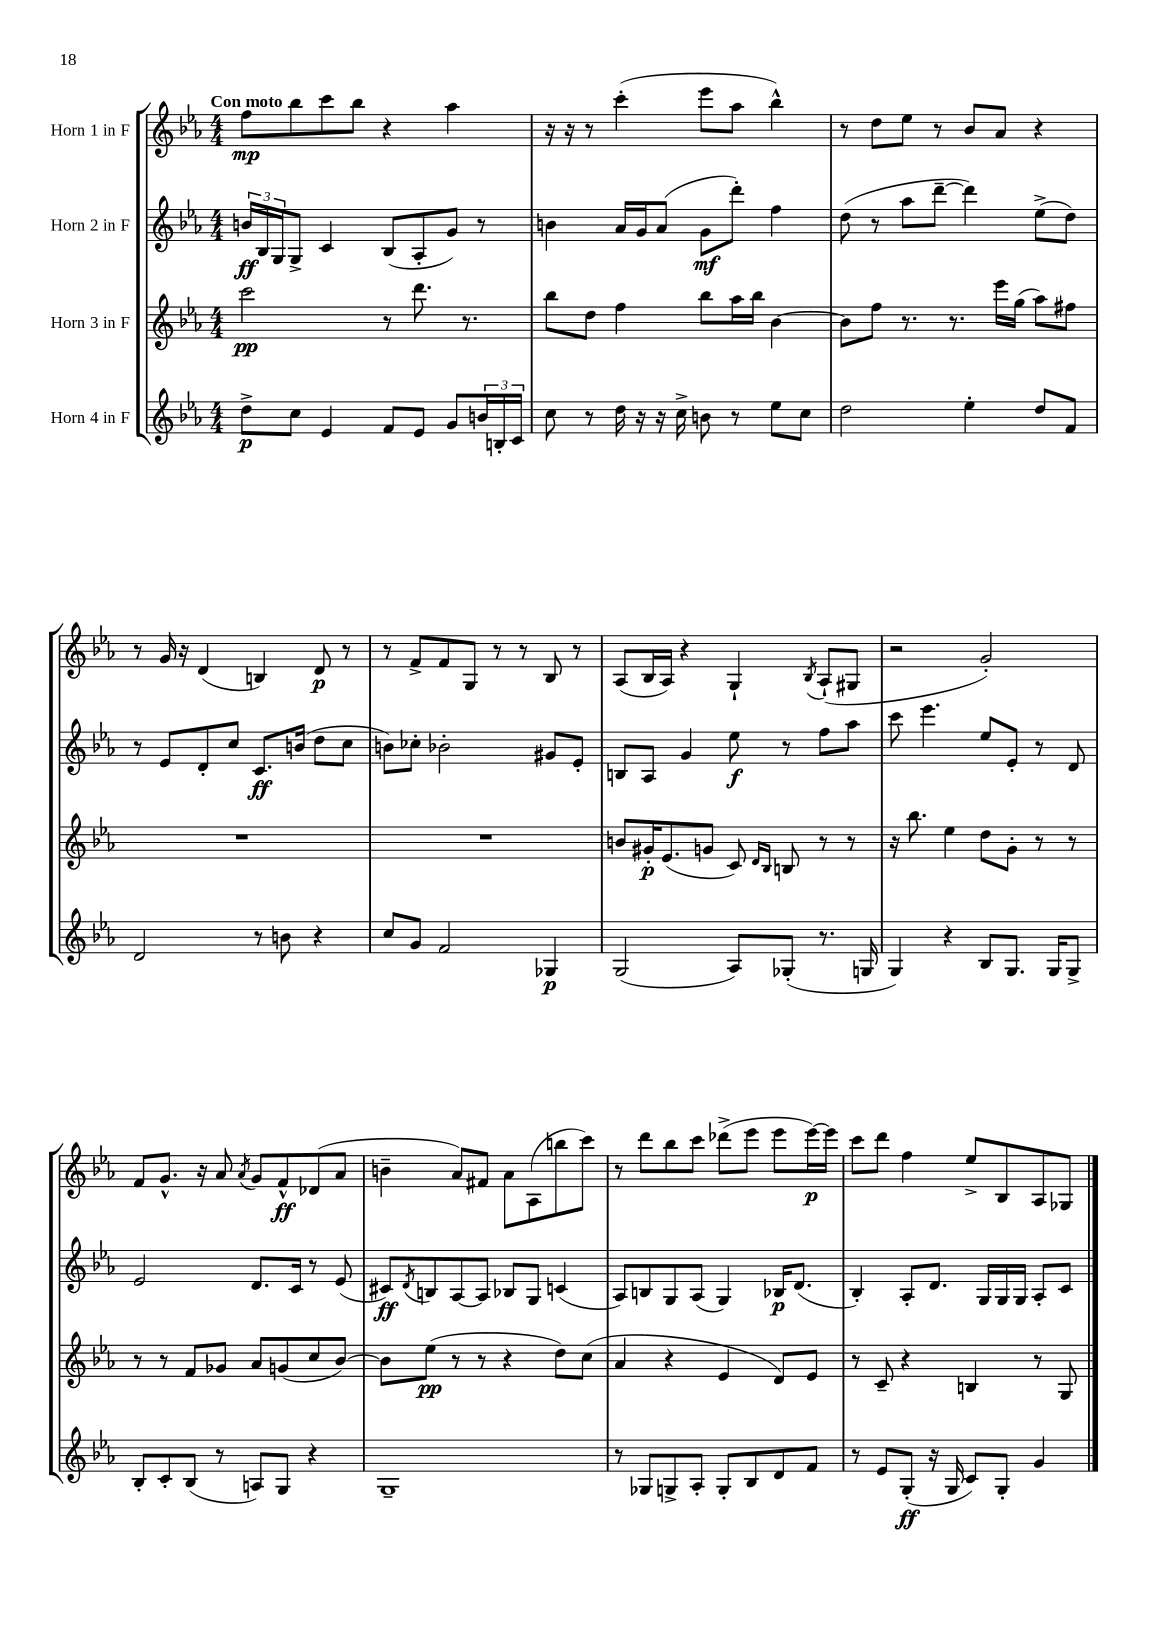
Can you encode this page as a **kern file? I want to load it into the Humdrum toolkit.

**kern	**dynam	**kern	**dynam	**kern	**dynam	**kern	**dynam
*part4	*part4	*part3	*part3	*part2	*part2	*part1	*part1
*staff4	*staff4	*staff3	*staff3	*staff2	*staff2	*staff1	*staff1
*I"Horn 4 in F	*	*I"Horn 3 in F	*	*I"Horn 2 in F	*	*I"Horn 1 in F	*
*clefG2	*	*clefG2	*	*clefG2	*	*clefG2	*
*k[b-e-a-]	*	*k[b-e-a-]	*	*k[b-e-a-]	*	*k[b-e-a-]	*
*M4/4	*	*M4/4	*	*M4/4	*	*M4/4	*
=1	=1	=1	=1	=1	=1	=1	=1
!	!	!	!	!	!	!LO:TX:a:B:t=Con moto	!
8dd^\L	p	2ccc\	pp	24bn/LL	ff	8ff\L	mp
.	.	.	.	24B-/	.	.	.
.	.	.	.	24G/J	.	.	.
8cc\J	.	.	.	8G^/J	.	8bb-\	.
4e-/	.	.	.	4c/	.	8ccc\	.
.	.	.	.	.	.	8bb-\J	.
8f/L	.	8r	.	(8B-/L	.	4r	.
8e-/J	.	8.ddd\	.	8A-'/	.	.	.
8g/L	.	.	.	8g/J)	.	4aa-\	.
.	.	8.r	.	.	.	.	.
24bn/L	.	.	.	8r	.	.	.
24Bn'/	.	.	.	.	.	.	.
24c/JJ	.	.	.	.	.	.	.
=2	=2	=2	=2	=2	=2	=2	=2
8cc\	.	8bb-\L	.	4bn\	.	16r	.
.	.	.	.	.	.	16r	.
8r	.	8dd\J	.	.	.	8r	.
16dd\	.	4ff\	.	16a-/LL	.	(4ccc'\	.
16r	.	.	.	16g/J	.	.	.
16r	.	.	.	(8a-/J	.	.	.
16cc^\	.	.	.	.	.	.	.
8bn\	.	8bb-\L	.	8g\L	mf	8eee-\L	.
8r	.	16aa-\L	.	8ddd'\J)	.	8aa-\J	.
.	.	16bb-\JJ	.	.	.	.	.
8ee-\L	.	[4b-\	.	4ff\	.	4bb-^^\)	.
8cc\J	.	.	.	.	.	.	.
=3	=3	=3	=3	=3	=3	=3	=3
2dd\	.	8b-\L]	.	(8dd\	.	8r	.
.	.	8ff\J	.	8r	.	8dd\L	.
.	.	8.r	.	8aa-\L	.	8ee-\J	.
.	.	.	.	[8ddd~\J	.	8r	.
.	.	8.r	.	.	.	.	.
4ee-'\	.	.	.	4ddd\])	.	8b-/L	.
.	.	16eee-\LL	.	.	.	8a-/J	.
.	.	(16gg\JJ	.	.	.	.	.
8dd/L	.	8aa-\L)	.	(8ee-^\L	.	4r	.
8f/J	.	8ff#X\J	.	8dd\J)	.	.	.
!!LO:LB:g=z
=4	=4	=4	=4	=4	=4	=4	=4
2d/	.	1r	.	8r	.	8r	.
.	.	.	.	8e-/L	.	16g/	.
.	.	.	.	.	.	16r	.
.	.	.	.	8d'/	.	(4d/	.
.	.	.	.	8cc/J	.	.	.
8r	.	.	.	8.c/L	ff	4Bn/)	.
8bn\	.	.	.	.	.	.	.
.	.	.	.	(16bn/Jk	.	.	.
4r	.	.	.	8dd\L	.	8d/	p
.	.	.	.	8cc\J	.	8r	.
=5	=5	=5	=5	=5	=5	=5	=5
8cc/L	.	1r	.	8bn\L)	.	8r	.
8g/J	.	.	.	8cc-X'\J	.	8f^/L	.
2f/	.	.	.	2b-X'\	.	8f/	.
.	.	.	.	.	.	8G/J	.
.	.	.	.	.	.	8r	.
.	.	.	.	.	.	8r	.
4G-X/	p	.	.	8g#X/L	.	8B-/	.
.	.	.	.	8e-'/J	.	8r	.
=6	=6	=6	=6	=6	=6	=6	=6
(2G/	.	8bn/L	.	8Bn/L	.	(8A-/L	.
.	.	16g#X'/K	p	8A-/J	.	16B-/L	.
.	.	(8.e-/	.	.	.	16A-/JJ)	.
.	.	.	.	4g/	.	4r	.
.	.	8gn/J	.	.	.	.	.
8A-/L)	.	8c/)	.	8ee-\	f	4G`/	.
.	.	16qqd/LL	.	.	.	.	.
.	.	16qqB-/JJ	.	.	.	.	.
(8G-X'/J	.	8Bn/	.	8r	.	.	.
.	.	.	.	.	.	8qB-/	.
8.r	.	8r	.	8ff\L	.	(8A-`/L	.
.	.	8r	.	8aa-\J	.	8G#X/J	.
16Gn/	.	.	.	.	.	.	.
=7	=7	=7	=7	=7	=7	=7	=7
4G/)	.	16r	.	8ccc\	.	2r	.
.	.	8.bb-\	.	.	.	.	.
.	.	.	.	4.eee-\	.	.	.
4r	.	4ee-\	.	.	.	.	.
8B-/L	.	8dd\L	.	8ee-/L	.	2g'/)	.
8.G/J	.	8g'\J	.	8e-'/J	.	.	.
.	.	8r	.	8r	.	.	.
16G/KL	.	.	.	.	.	.	.
8G^/J	.	8r	.	8d/	.	.	.
!!LO:LB:g=z
=8	=8	=8	=8	=8	=8	=8	=8
8B-'/L	.	8r	.	2e-/	.	8f/L	.
8c'/	.	8r	.	.	.	8.g^^/J	.
(8B-/J	.	8f/L	.	.	.	.	.
.	.	.	.	.	.	16r	.
8r	.	8g-X/J	.	.	.	8a-/	.
.	.	.	.	.	.	8qa-/	.
8An/L)	.	8a-/L	.	8.d/L	.	8g/L	.
8G/J	.	(8gn/	.	.	.	8f^^/	ff
.	.	.	.	16c/Jk	.	.	.
4r	.	8cc/	.	8r	.	(8d-X/	.
.	.	[8b-/J)	.	(8e-/	.	8a-/J	.
=9	=9	=9	=9	=9	=9	=9	=9
1G~	.	8b-\L]	.	8c#X/L)	ff	4bn~\	.
.	.	.	.	8qd/	.	.	.
.	.	(8ee-\J	pp	8Bn/	.	.	.
.	.	8r	.	[8A-/	.	8a-/L)	.
.	.	8r	.	8A-/J]	.	8f#X/J	.
.	.	4r	.	8B-X/L	.	8a-\L	.
.	.	.	.	8G/J	.	(8A-\	.
.	.	8dd\L)	.	(4cn/	.	8bbn\	.
.	.	(8cc\J	.	.	.	8ccc\J)	.
=10	=10	=10	=10	=10	=10	=10	=10
8r	.	4a-/	.	8A-/L)	.	8r	.
8G-X/L	.	.	.	8Bn/	.	8ddd\L	.
8Gn^/	.	4r	.	8G/	.	8bb-\	.
8A-'/J	.	.	.	(8A-/J	.	8ccc\J	.
8G'/L	.	4e-/	.	4G/)	.	(8ddd-X^\L	.
8B-/	.	.	.	.	.	8eee-\J	.
8d/	.	8d/L)	.	16B-X/KL	p	8eee-\L	.
.	.	.	.	(8.d/J	.	.	.
8f/J	.	8e-/J	.	.	.	[16eee-\L)	p
.	.	.	.	.	.	16eee-\JJ]	.
=11	=11	=11	=11	=11	=11	=11	=11
8r	.	8r	.	4B-'/)	.	8ccc\L	.
8e-/L	.	8c~/	.	.	.	8ddd\J	.
(8G'/J	ff	4r	.	8A-'/L	.	4ff\	.
16r	.	.	.	8.d/J	.	.	.
16G/	.	.	.	.	.	.	.
8c/L)	.	4Bn/	.	.	.	8ee-^/L	.
.	.	.	.	16G/LL	.	.	.
8G'/J	.	.	.	16G/	.	8B-/	.
.	.	.	.	16G/JJ	.	.	.
4g/	.	8r	.	8A-'/L	.	8A-/	.
.	.	8G/	.	8c/J	.	8G-X/J	.
==	==	==	==	==	==	==	==
*-	*-	*-	*-	*-	*-	*-	*-
